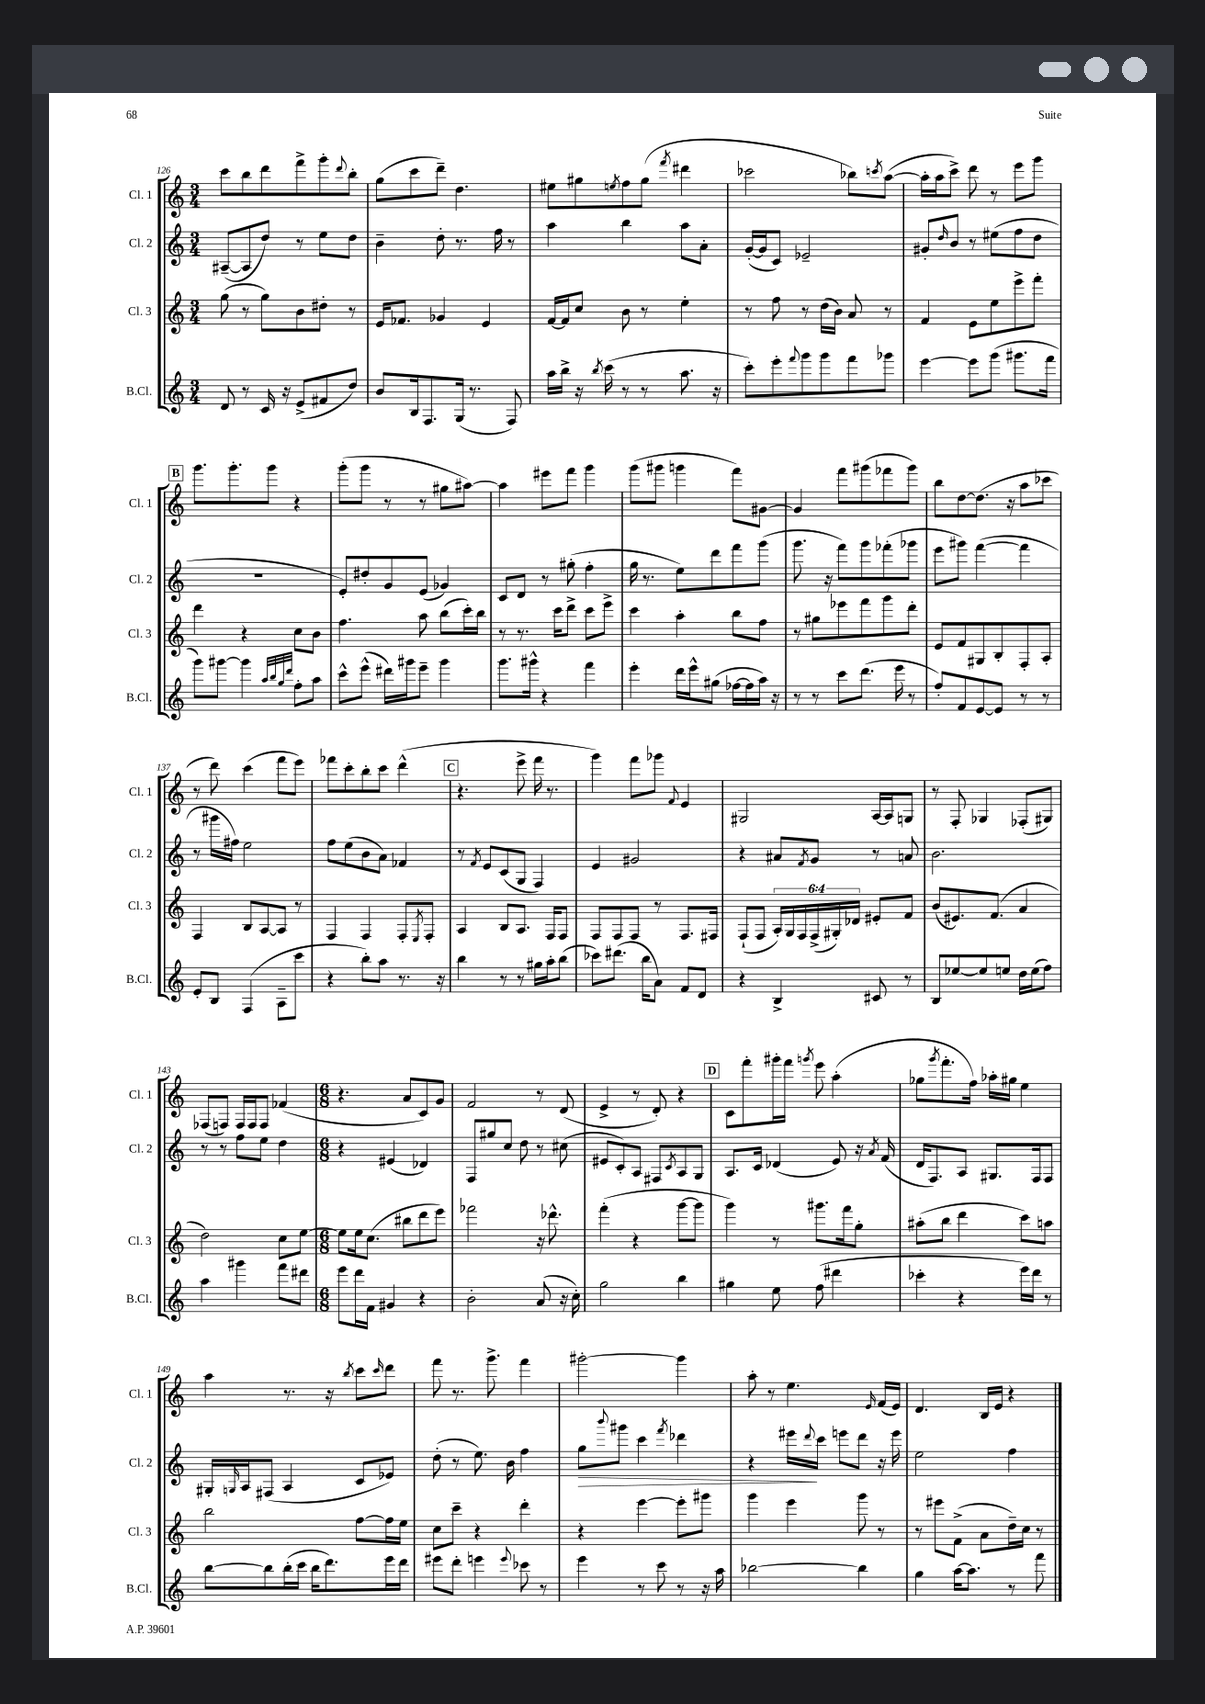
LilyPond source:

<<
\new StaffGroup <<
\new Staff = "s0" \with { instrumentName = "Cl. 1" shortInstrumentName = "Cl. 1" } {
    \clef treble \key c \major \numericTimeSignature \time 3/4
    c'''8 b''8 d'''8 f'''8-> g'''8-. \appoggiatura { d'''8 } b''8-. |
    g''8( c'''8 d'''8--) d''4. |
    eis''8 gis''8 \acciaccatura { e''8 } f''8 gis''8( \acciaccatura { f'''8 } dis'''4 |
    ces'''2 bes''8) \acciaccatura { c'''8 } a''8~( |
    a''16-. a''16 c'''8->) d'''8 r8 e'''8 g'''8 |
    \mark \markup { \box "B" } g'''8. g'''8.-. g'''8 r4 |
    g'''8-.( g'''8 r8 r8 gis''8 ais''8~) |
    ais''4 eis'''8 f'''8 g'''4 |
    g'''8( gis'''8 g'''4 f'''8) gis'8~ |
    gis'4 f'''8 gis'''8( fes'''8 gis'''8) |
    b''8 d''8~ d''8.( r16 a''8 ces'''8 |
    r8 d'''8) c'''4( f'''8 e'''8) |
    fes'''8 c'''8-. b''8-. c'''8 d'''4-^( |
    \mark \markup { \box "C" } r4. e'''8-> f'''16 r8. |
    g'''4) f'''8 ges'''8 \appoggiatura { f'8 } e'4 |
    gis2 a16~ a16 g8 |
    r8 f8-. ges4 fes8-.( gis8) |
    fes8( f8) f16 f16 f8 fes'4( |
    \numericTimeSignature \time 6/8 r4. a'8 c'8) g'8 |
    f'2 r8 d'8( |
    e'4-> r8 d'8-.) r4 |
    \mark \markup { \box "D" } c'8 f'''8-. gis'''16-. f'''16 \acciaccatura { g'''8 } e'''8 a''4-.( |
    ges''8 \acciaccatura { g'''8 } f'''8.-. f''16) aes''16-. gis''16 e''4 |
    a''4 r8. r16 \acciaccatura { b''8 } c'''8 \grace { c'''16 } d'''8 |
    f'''8 r8. g'''8.-> f'''4 |
    gis'''2~-. gis'''4 |
    a''8-. r8 e''4. \grace { e'16 } f'16( e'16) |
    d'4. b16 e'16 r4 \bar "|." |
}
\new Staff = "s1" \with { instrumentName = "Cl. 2" shortInstrumentName = "Cl. 2" } {
    \clef treble \key c \major \numericTimeSignature \time 3/4
    ais8~--( ais8 d''8) r8 e''8 d''8 |
    b'4-- d''8-. r8. f''16 r8 |
    a''4 b''4 a''8 a'8-. |
    g'16~-.( g'16 c'8) ees'2-- |
    gis'8-. \grace { d''16 } b'8 r8 eis''8( f''8 d''8 |
    \mark \markup { \box "B" } r2. |
    e'8-.) dis''8-. g'8 e'8( ges'4) |
    c'8 d'8 r8 gis''8-.( f''4-. |
    g''16 r8. e''8) d'''8 f'''8 g'''8( |
    g'''8. r16 f'''8) g'''8 fes'''8-.( ges'''8 |
    e'''8 gis'''8) f'''4~( f'''4 |
    r8 gis'''16 fis''16) e''2 |
    f''8 e''8( b'8 a'8) fes'4 |
    \mark \markup { \box "C" } r8 \acciaccatura { f'8 } e'8 c'8( g8 f4) |
    e'4 gis'2 |
    r4 ais'8 \acciaccatura { f'8 } g'8 r8 a'8 |
    b'2. |
    r8 r8 f''8 e''8 d''4 |
    \numericTimeSignature \time 6/8 r4 eis'4( des'4) |
    f8 gis''8 c''8 d''8 r8 cis''8( |
    eis'8 c'8-.) a8 fis8 \acciaccatura { c'8 } a8 g8 |
    \mark \markup { \box "D" } a8. c'16 des'4( e'8) r16 \acciaccatura { a'8 } f'16( |
    d'16 f8.) a8 gis8. f16 f8 |
    gis16-. \grace { g16 } a16 fis8( a4 c'8 ees'8) |
    d''8-.( r8 e''8.) b'16 f''4 |
    g''8\> \appoggiatura { b'''8 } gis'''8 c'''4 \acciaccatura { f'''8 } des'''4 |
    r4 eis'''16\! \appoggiatura { d'''8 } c'''16 e'''8 d'''8 r16 e'''16 |
    e''2 f''4 \bar "|." |
}
\new Staff = "s2" \with { instrumentName = "Cl. 3" shortInstrumentName = "Cl. 3" } {
    \clef treble \key c \major \numericTimeSignature \time 3/4 \override Staff.TupletNumber.text = #tuplet-number::calc-fraction-text
    g''8( r8 g''8) b'8 dis''8-. r8 |
    e'16 fes'8. ges'4 e'4 |
    f'16~ f'16 c''8 b'8 r8 e''4-. |
    r8 f''8 r8 d''16( b'16) a'8 r8 |
    f'4 e'8 e''8 e'''8-> f'''8-. |
    \mark \markup { \box "B" } d'''4 r4 c''8 b'8 |
    f''4. a''8 b''8( c'''16-.) b''16 |
    r8 r8. c'''16 d'''8-> c'''8 e'''8-> |
    c'''4 a''4-. b''8 f''8 |
    r8 gis''8 ees'''8 f'''8 g'''8 d'''8-. |
    e'8 f'8 gis8 b8-. f8-. a8-. |
    f4 b8 a8~ a8 r8 |
    f4 f4 f8-. \acciaccatura { e8 } f8-. |
    \mark \markup { \box "C" } a4 b8 a8. f16 f8 |
    f8 f8 f8 r8 f8. fis16 |
    f8-!( f8 \tuplet 6/4 { a16-.) g16 f16 f16->( gis16-.) des'16 } eis'8-. f'8 |
    b'8( eis'8.) f'8.( a'4 |
    d''2) c''8 e''8~ |
    \numericTimeSignature \time 6/8 e''8 e''16 c''8.( bis''8 d'''8 e'''8) |
    fes'''2 r16 des'''8.-^ |
    f'''4-.( r4 g'''8~ g'''8 |
    \mark \markup { \box "D" } g'''4) r8 gis'''8. f'''16 g''8-. |
    ais''8-.( b''8 d'''4 c'''8) a''8 |
    b''2 f''8~ f''16 e''16 |
    c''8 c'''8-- r4 d'''4-. |
    r4 e'''4~ e'''8-. gis'''8 |
    g'''4 e'''4 g'''8 r8 |
    r8 eis'''8 f'8->( a'8 d''16--) c''16 r8 \bar "|." |
}
\new Staff = "s3" \with { instrumentName = "B.Cl." shortInstrumentName = "B.Cl." } {
    \clef treble \key c \major \numericTimeSignature \time 3/4
    d'8 r8 c'16 r16 e'8->( fis'8 d''8) |
    b'8 b16 f8. g16( r8. f8) |
    a''16 b''16-> r16 \acciaccatura { b''8 } c'''16( r8 r8 a''8. r16 |
    c'''8-.) e'''8-. \appoggiatura { f'''8 } g'''8 g'''8 f'''8 ges'''8 |
    e'''4~ e'''8 g'''8( gis'''8. f'''16 |
    \mark \markup { \box "B" } g'''8) gis'''8~ gis'''4 \grace { a''32 b''32 g''32 d'''32 } f''8-. a''8 |
    c'''8-^ e'''8-^( dis'''16) gis'''16 e'''8-- gis'''4 |
    g'''8. gis'''16-^ r4 f'''4 |
    e'''4-. d'''16 e'''16-^ gis''8( fes''16~ fes''16 a''16) r16 |
    r8 r8 c'''8 d'''8.( e'''16 r8 |
    f''8-.) f'8 e'8~ e'8 r8 r8 |
    e'8-. b8 f4( a8-- c'''8 |
    r4 b''8-.) a''8 r8. r16 |
    \mark \markup { \box "C" } b''4 r8 r8 gis''16 a''16-. b''8( |
    ces'''8) dis'''8.( b''16 a'8) f'8 d'8 |
    r4 b4-> cis'8 r8 |
    b8 ees''8~ ees''8 e''8 d''16 e''16( f''8) |
    a''4 gis'''4 f'''8 dis'''8 |
    \numericTimeSignature \time 6/8 e'''8 d'''16 f'16 gis'4 r4 |
    b'2-. a'8( r16 c''16-.) |
    g''2 b''4 |
    \mark \markup { \box "D" } gis''4 e''8 f''8( dis'''4 |
    ces'''4-. r4 e'''16) d'''16 r8 |
    b''8~ b''8 b''16-.( c'''16 b''16 d'''8.) e'''16 d'''16 |
    eis'''8 d'''8-. e'''4 \appoggiatura { e'''8 } ces'''8 r8 |
    e'''4 r8 c'''8 r8 r16 a''16 |
    bes''2~ bes''4 |
    g''4 a''16~ a''8. r8 f'''8 \bar "|." |
}
>>
>>
\layout { \context { \Score currentBarNumber = #126 } }
